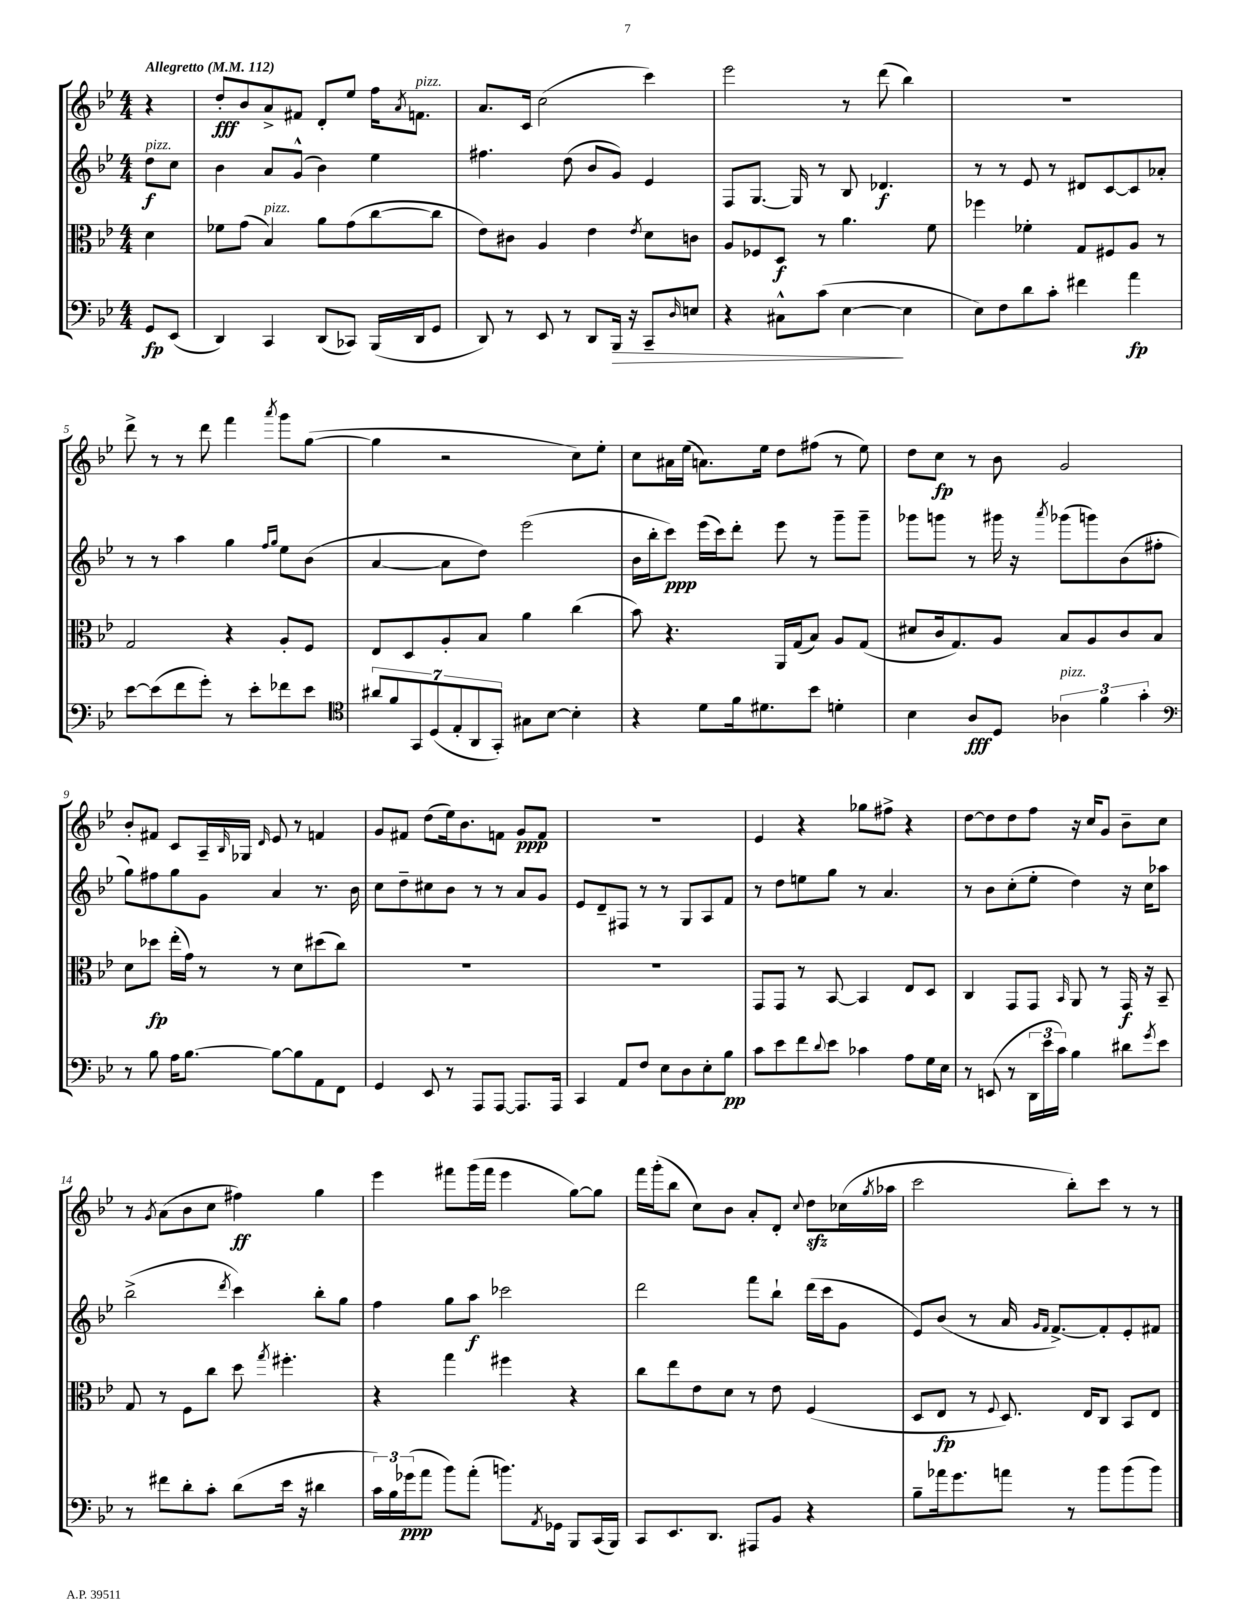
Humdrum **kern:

**kern	**kern	**kern	**kern
*staff4	*staff3	*staff2	*staff1
*clefF4	*clefC3	*clefG2	*clefG2
*k[b-e-]	*k[b-e-]	*k[b-e-]	*k[b-e-]
*M4/4	*M4/4	*M4/4	*M4/4
*MM112	*MM112	*MM112	*MM112
8GG	4d	8dd	4r
(8EE-	.	8cc	.
=	=	=	=
4DD)	8f-	4b-	8dd'
.	(8g	.	8b-
4CC	4B-)	8a	8a^
.	.	(8g^^	8f#
(8DD	8a	4b-)	8d'
8CC-)	(8g	.	8ee-
(16BBB-	[8cc	4ee-	16ff
.	.	.	8qa
16DD	.	.	8.f
8GG	8cc]	.	.
=	=	=	=
8DD)	8e-)	4.ff#	8.a
8r	8c#	.	.
.	.	.	16c
8EE-	4A	.	(2cc
8r	.	(8dd	.
8DD	4e-	8b-	.
16BBB-	.	8g)	.
16r	.	.	.
.	8qe-	.	.
8CC~	8d	4e-	4ccc)
16qqD	.	.	.
8E	8c	.	.
=	=	=	=
4r	8A	8F	2eee-
.	8F-	[8.G	.
8C#^^	8D	.	.
.	.	16G]	.
(8c	8r	8r	.
[4E-	4.a	8B-	8r
.	.	4.d-	(8ddd
4E-]	.	.	4bb-)
.	8f	.	.
=	=	=	=
8E-)	4ff-	8r	1r
8F	.	8r	.
8d	4f-'	8e-	.
8c'	.	8r	.
4f#	8G	8d#	.
.	8F#	[8c	.
4a	8A	8c]	.
.	8r	8a-'	.
=	=	=	=
[8e-	2G	8r	8ddd^
(8e-]	.	8r	8r
8f	.	4aa	8r
8g')	.	.	8ddd
8r	4r	4gg	4fff
8e-'	.	.	.
.	.	16qqff	.
.	.	16qqgg	8qaaa
8f-	8A'	8ee-	8ggg
8e-	8F	(8b-	([8gg
=	=	=	=
*clefC4	*	*	*
14a#	8E-	[4a	4gg]
14f	.	.	.
.	8D	.	.
14GG	.	.	.
(14D	.	.	.
.	8A'	8a]	2r
14E-'	.	.	.
14AA	.	.	.
.	8B-	8dd)	.
14GG')	.	.	.
8G#	4a	(2eee-	.
[8B-	.	.	.
4B-']	(4cc	.	8cc)
.	.	.	8ee-'
=	=	=	=
4r	8b-)	16b-	8cc
.	.	16bb-'	.
.	4.r	8ccc)	16a#
.	.	.	(16ee-
8d	.	(16eee-	8.a)
.	.	16ccc)	.
16f	.	8ddd'	.
8.d#	.	.	16ee-
.	16AA	8eee-	8dd
.	(16G	.	.
8b-	8B-)	8r	(8ff#
4d'	8A	8ggg~	8r
.	(8G	8ggg~	8ee-)
=	=	=	=
4B-	8d#	8ggg-	8dd
.	16c	8ggg	8cc
.	8.G)	.	.
8A	.	8r	8r
8D	8A	16ggg#	8b-
.	.	16r	.
.	.	8qaaa	.
6A-	8B-	(8ggg-	2g
.	8A	8ggg)	.
6f	.	.	.
.	8c	(8b-	.
6g'	.	.	.
.	8B-	8ff#'	.
=	=	=	=
*clefF4	*	*	*
8r	8d	8gg)	8b-'
8B-	8dd-	8ff#	8f#
16A	(16ee-'	8gg	8c
[8.B-	16g)	.	.
.	8r	8g	16A~
.	.	.	16qqB-
.	.	.	16G-
.	.	.	16qqd
8B-_	8r	4a	8e-
8B-]	8d	.	8r
8AA	(8dd#	8.r	4f
8FF	8cc)	.	.
.	.	16b-	.
=	=	=	=
4GG	1r	8cc	8g
.	.	8dd~	8f#
8EE-	.	8cc#	(8dd
8r	.	8b-	16ee-)
.	.	.	8.b-
8AAA	.	8r	.
[8AAA	.	8r	8f
8.AAA]	.	8a	8g
.	.	8g	8f
16AAA	.	.	.
=	=	=	=
4CC	1r	8e-	1r
.	.	8d~	.
8AA	.	8F#	.
8F	.	8r	.
8E-	.	8r	.
8D	.	8G	.
8E-'	.	8A	.
8B-	.	8f	.
=	=	=	=
8c	8GG	8r	4e-
8e-	8GG	8dd	.
8f	8r	8ee	4r
8qqd	.	.	.
8e-	[8BB-	8gg	.
4c-	4BB-]	8r	8gg-
.	.	4.a	8ff#^
8A	8E-	.	4r
16G	8D	.	.
16E-	.	.	.
=	=	=	=
8r	4C	8r	[8dd
(8EE	.	8b-	8dd]
8r	8GG	(8cc'	8dd
24DD	8GG	8ee-'	8ff
24e-	.	.	.
24c)	.	.	.
.	16qqBB-	.	.
4B-	8AA	4dd)	16r
.	.	.	16cc
.	8r	.	8g
8d#	16GG	16r	8b-~
.	16r	16cc	.
8qg	.	.	.
8e-	8BB-~	8aa-	8cc
=	=	=	=
8r	8G	(2bb-^	8r
.	.	.	8qg
8f#	8r	.	(8a
8d'	8F	.	8b-
8c'	8cc	.	8cc
.	.	8qddd	.
(8d	8dd	4ccc)	4ff#)
.	8qgg	.	.
16e-	4.ff#'	.	.
16r	.	.	.
4d#	.	8bb-'	4gg
.	.	8gg	.
=	=	=	=
24c)	4r	4ff	4eee-
24B-	.	.	.
(24g-	.	.	.
8a	.	.	.
8b-)	4gg	8gg	8fff#
(8a'	.	8aa	(16ggg
.	.	.	16fff#
8.b)	4ff#	2ccc-	4eee-
8qAA	.	.	.
16GG-	.	.	.
8BBB-	4r	.	[8gg)
(16CC	.	.	8gg]
16BBB-)	.	.	.
=	=	=	=
8CC	8cc	2ddd	16fff
.	.	.	(16ggg'
8.EE-	8ee-	.	8bb-
.	8e-	.	8cc)
8.DD	.	.	.
.	8d	.	8b-
8AAA#	8r	8fff	8a'
8BB-	8e-	8bb-`	8d'
.	.	.	8qqcc
4r	(4F	(16ddd	8dd
.	.	16ccc	.
.	.	8g	(16cc-
.	.	.	8qgg
.	.	.	16aa-
=	=	=	=
8B-~	8D	8e-)	2ccc
16a-	8E-	(8b-	.
8.g	.	.	.
.	8r	8r	.
.	8qqF	.	.
8a	8.D)	16a	.
.	.	16qqg	.
.	.	16qqf	.
.	.	[8.f^)	.
8r	.	.	8bb-')
.	16E-	.	.
8b-	8C	8f']	8ccc
(8b-	8BB-	8e-'	8r
8b-)	8E-	8f#	8r
==	==	==	==
*-	*-	*-	*-
